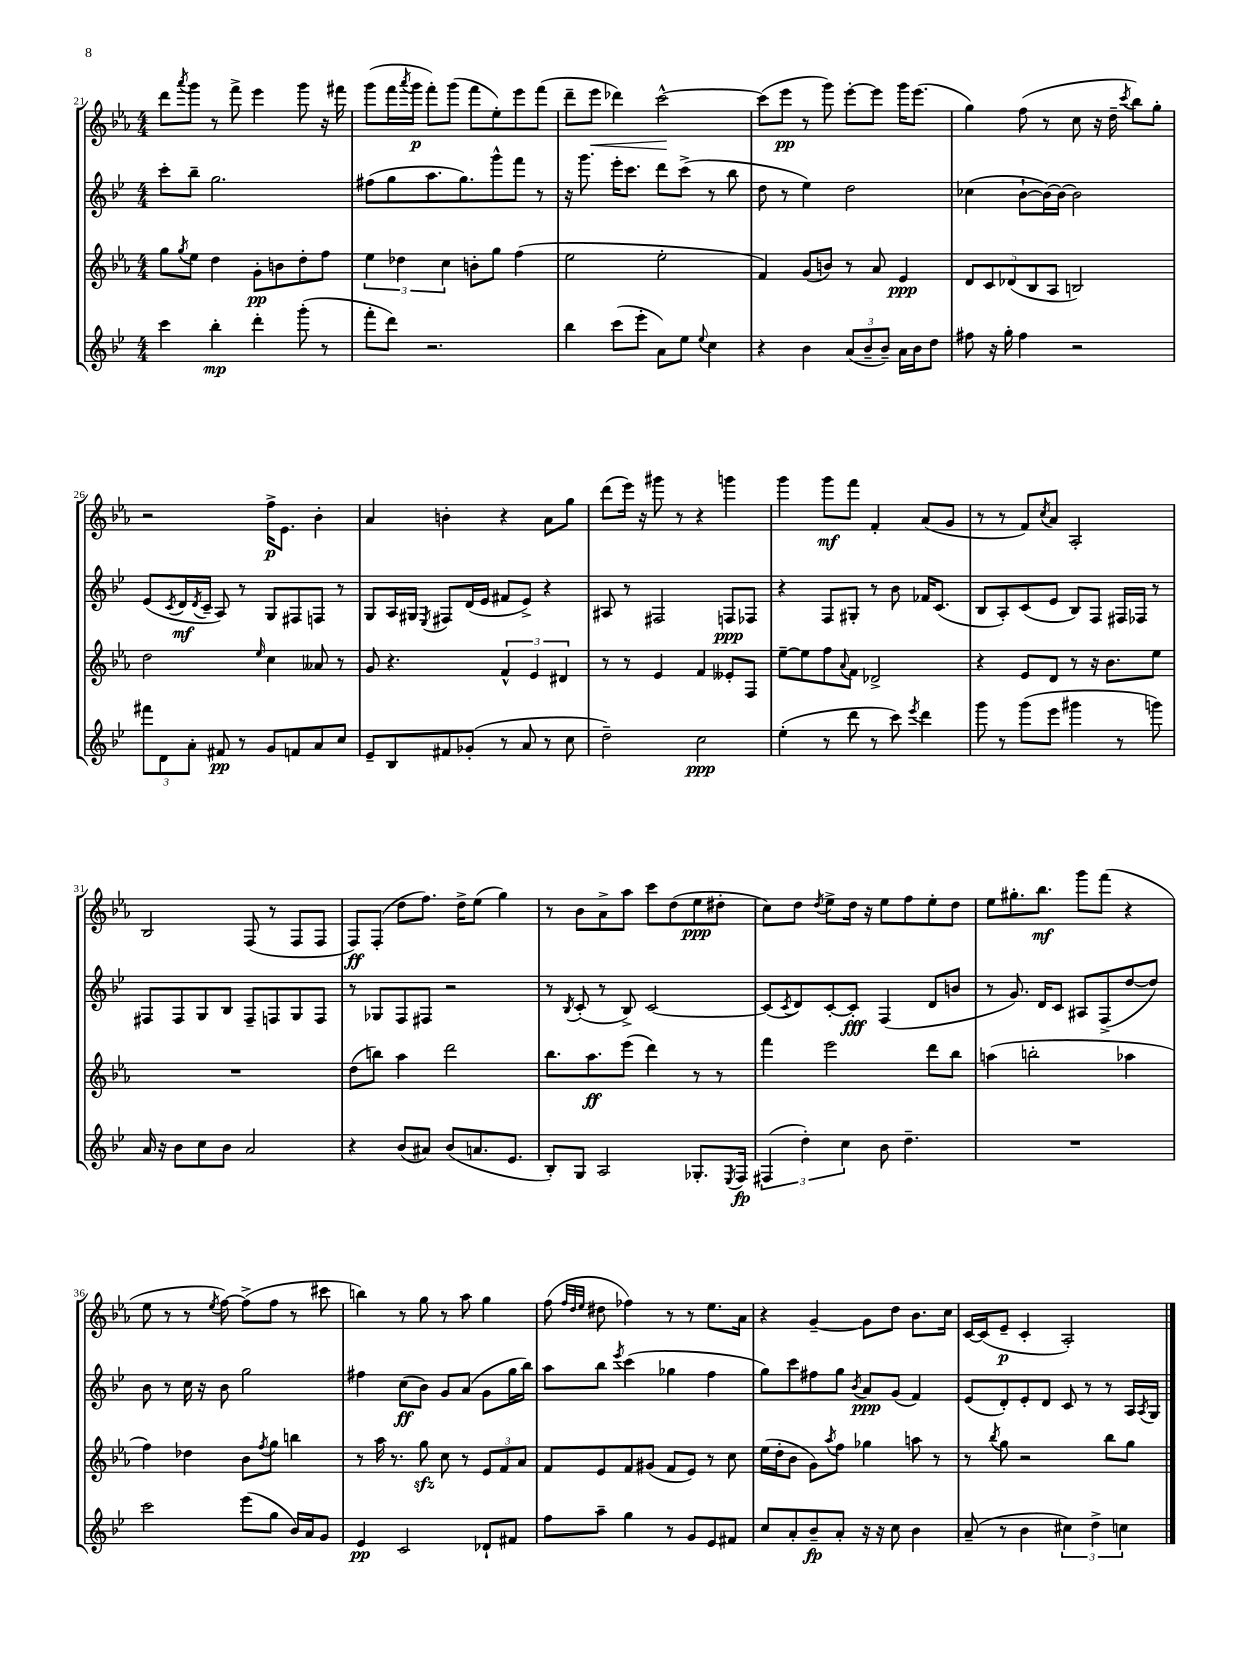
<<
\new StaffGroup <<
\new Staff = "s0" {
    \clef treble \key ees \major \numericTimeSignature \time 4/4
    d'''8 \acciaccatura { aes'''8 } g'''8 r8 f'''8-> ees'''4 g'''8 r16 fis'''16 |
    g'''8( f'''16 \acciaccatura { aes'''8 } g'''16\p f'''8-.) g'''8( f'''8 ees''8-.) ees'''8 f'''8( |
    d'''8-- ees'''8\< des'''4) c'''2~-^\! |
    c'''8( ees'''8\pp r8 g'''8) ees'''8~-. ees'''8 g'''16 ees'''8.( |
    g''4) f''8( r8 c''8 r16 d''16-- \acciaccatura { c'''8 } bes''8) g''8-. |
    r2 f''16->\p ees'8. bes'4-. |
    aes'4 b'4-. r4 aes'8 g''8 |
    d'''8( ees'''16) r16 gis'''8 r8 r4 g'''4 |
    g'''4 g'''8\mf f'''8 f'4-. aes'8( g'8 |
    r8 r8 f'8) \acciaccatura { c''8 } aes'8 aes2-. |
    bes2 f8( r8 f8 f8 |
    f8\ff) f8-.( d''8 f''8.) d''16-> ees''8( g''4) |
    r8 bes'8 aes'8-> aes''8 c'''8 d''8( ees''8\ppp dis''8-. |
    c''8) d''8 \acciaccatura { d''8 } ees''8-> d''16 r16 ees''8 f''8 ees''8-. d''8 |
    ees''8 gis''8.-. bes''8.\mf g'''8 f'''8( r4 |
    ees''8 r8 r8 \acciaccatura { ees''8 } f''8~) f''8->( f''8 r8 cis'''8 |
    b''4) r8 g''8 r8 aes''8 g''4 |
    f''8( \grace { f''32 d''32 ees''32 } dis''8 fes''4) r8 r8 ees''8. aes'16 |
    r4 g'4~-- g'8 d''8 bes'8. c''16 |
    c'16~ c'16( ees'8--\p c'4-. aes2-.) \bar "|." |
}
\new Staff = "s1" {
    \clef treble \key bes \major \numericTimeSignature \time 4/4
    c'''8-. bes''8-- g''2. |
    fis''8( g''8 a''8. g''8.) g'''8-^ f'''8 r8 |
    r16 g'''8. ees'''16-. c'''8. d'''8 c'''8->( r8 bes''8 |
    d''8 r8 ees''4) d''2 |
    ces''4( bes'8~-! bes'16~) bes'16~ bes'2 |
    ees'8( \acciaccatura { c'8 } d'16\mf \acciaccatura { d'8 } c'16-- a8) r8 g8 fis8 f8 r8 |
    g8 a16 gis16 \acciaccatura { ees8 } fis8 d'16( ees'16 fis'8 ees'8->) r4 |
    ais8 r8 fis2 f8\ppp fes8 |
    r4 f8 gis8-. r8 bes'8 fes'16 c'8.( |
    bes8 a8-.) c'8( ees'8 bes8) f8 fis16 fes16 r8 |
    fis8 fis8 g8 bes8 fis8-- f8 g8 f8 |
    r8 ges8 f8 fis8 r2 |
    r8 \acciaccatura { bes8 } c'8-.( r8 bes8->) c'2~ |
    c'8( \acciaccatura { c'8 } d'8) c'8~-. c'8-.\fff f4( d'8 b'8 |
    r8 g'8.) d'16 c'8 ais8 f8->( d''8~ d''8) |
    bes'8 r8 c''16 r16 bes'8 g''2 |
    fis''4 c''8\ff( bes'8) g'8 a'8( g'8 g''16 bes''16) |
    a''8 bes''8 \acciaccatura { ees'''8 } c'''4( ges''4 f''4 |
    g''8) c'''8 fis''8 g''8 \acciaccatura { bes'8 } a'8\ppp g'8( f'4) |
    ees'8( d'8-.) ees'8-. d'8 c'8 r8 r8 a16 \acciaccatura { a8 } g16 \bar "|." |
}
\new Staff = "s2" {
    \clef treble \key ees \major \numericTimeSignature \time 4/4
    g''8 \acciaccatura { g''8 } ees''8 d''4 g'8-.\pp b'8 d''8-. f''8 |
    \tuplet 3/2 { ees''4 des''4 c''4 } b'8-. g''8 f''4( |
    ees''2 ees''2-. |
    f'4) g'8( b'8) r8 aes'8 ees'4\ppp |
    \tuplet 5/4 { d'8 c'8 des'8( bes8 aes8 } b2) |
    d''2 \grace { ees''16 } c''4 aeses'8 r8 |
    g'8 r4. \tuplet 3/2 { f'4-^ ees'4 dis'4 } |
    r8 r8 ees'4 f'4 eeses'8-. f8 |
    ees''8~-- ees''8 f''8 \appoggiatura { aes'8 } f'8 des'2-> |
    r4 ees'8 d'8 r8 r16 bes'8. ees''8 |
    R1 |
    d''8( b''8) aes''4 d'''2 |
    bes''8. aes''8.\ff ees'''8( d'''4) r8 r8 |
    f'''4 ees'''2 d'''8 bes''8 |
    a''4( b''2-. aes''4 |
    f''4) des''4 bes'8 \acciaccatura { f''8 } g''8 b''4 |
    r8 aes''16 r8. g''8\sfz c''8 r8 \tuplet 3/2 { ees'8 f'8 aes'8 } |
    f'8 ees'8 f'8 gis'8( f'8 ees'8) r8 c''8 |
    ees''16( d''16-. bes'8 g'8) \acciaccatura { aes''8 } f''8 ges''4 a''8 r8 |
    r8 \acciaccatura { bes''8 } g''8 r2 bes''8 g''8 \bar "|." |
}
\new Staff = "s3" {
    \clef treble \key bes \major \numericTimeSignature \time 4/4
    c'''4 bes''4-.\mp d'''4-. g'''8-.( r8 |
    f'''8-. d'''8) r2. |
    bes''4 c'''8( ees'''8-. a'8) ees''8 \appoggiatura { ees''8 } c''4 |
    r4 bes'4 \tuplet 3/2 { a'8( bes'8-- bes'8--) } a'16 bes'16 d''8 |
    fis''8 r16 g''16-. fis''4 r2 |
    \tuplet 3/2 { fis'''8 d'8 a'8-. } fis'8\pp r8 g'8 f'8 a'8 c''8 |
    ees'8-- bes8 fis'8 ges'8-.( r8 a'8 r8 c''8 |
    d''2--) c''2\ppp |
    ees''4-.( r8 d'''8 r8 c'''8) \acciaccatura { ees'''8 } d'''4 |
    g'''8 r8 g'''8( ees'''8 gis'''4 r8 g'''8) |
    a'16 r16 bes'8 c''8 bes'8 a'2 |
    r4 bes'8( ais'8) bes'8( a'8. ees'8. |
    bes8-.) g8 a2 ges8.-. \acciaccatura { ees8 } f16\fp |
    \tuplet 3/2 { fis4( d''4-.) c''4 } bes'8 d''4.-- |
    R1 |
    c'''2 ees'''8( g''8 bes'16) a'16 g'8 |
    ees'4\pp c'2 des'8-! fis'8 |
    f''8 a''8-- g''4 r8 g'8 ees'8 fis'8 |
    c''8 a'8-. bes'8--\fp a'8-. r16 r16 c''8 bes'4 |
    a'8--( r8 bes'4 \tuplet 3/2 { cis''4) d''4-> c''4 } \bar "|." |
}
>>
>>
\layout { \context { \Score currentBarNumber = #21 } }
